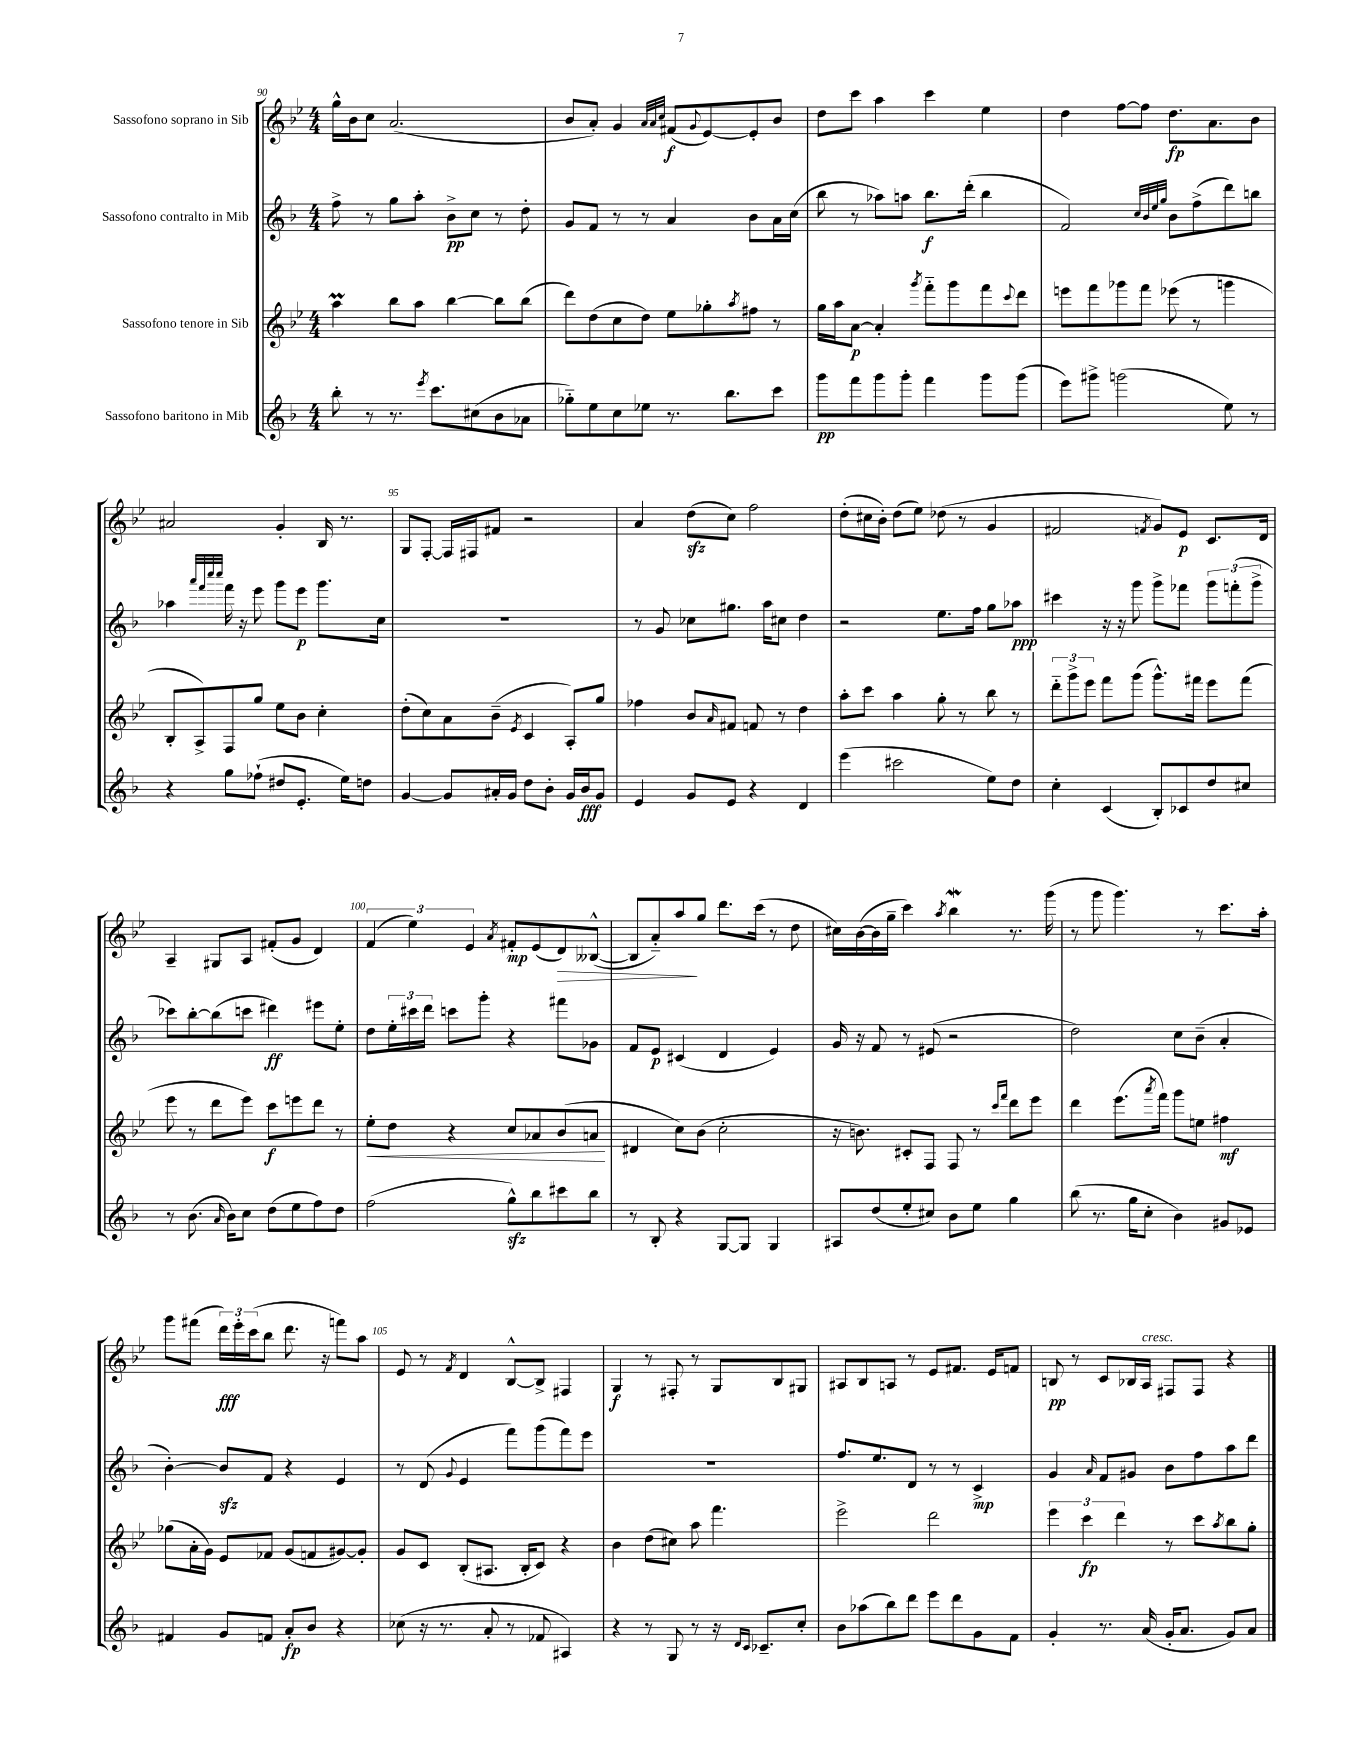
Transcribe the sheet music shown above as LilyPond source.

<<
\new StaffGroup <<
\new Staff = "s0" \with { instrumentName = "Sassofono soprano in Sib" } {
    \clef treble \key bes \major \numericTimeSignature \time 4/4
    g''16-^ bes'16 c''8 a'2.( |
    bes'8 a'8-.) g'4 \grace { a'32 a'32 c''32 } fis'8\f( \appoggiatura { g'8 } ees'8~) ees'8-. bes'8 |
    d''8 c'''8 a''4 c'''4 ees''4 |
    d''4 f''8~ f''8 d''8.\fp a'8. bes'8 |
    ais'2 g'4-. bes16 r8. |
    g8 f8~-. f16 fis16 fis'8 r2 |
    a'4 d''8\sfz( c''8) f''2 |
    d''8-.( cis''16 bes'16-.) d''8( ees''8) des''8( r8 g'4 |
    fis'2 \acciaccatura { f'8 } g'8) ees'8\p c'8. d'16 |
    a4-- gis8 a8 fis'8-.( g'8 d'4) |
    \tuplet 3/2 { f'4( ees''4) ees'4 } \acciaccatura { a'8 } fis'8-.\mp ees'8( d'8\>) beses8~-^( |
    beses8 a'8-_) a''8\! g''8 d'''8. c'''16( r8 d''8 |
    cis''16) bes'16~( bes'16 g''16-- c'''4) \acciaccatura { a''8 } bes''4\mordent r8. g'''16( |
    r8 g'''8 g'''4.) r8 c'''8. a''16-. |
    g'''8 fis'''8( \tuplet 3/2 { d'''16\fff) ees'''16-. c'''16( } bes''8 d'''8. r16 f'''8) a''8 |
    ees'8 r8 \acciaccatura { f'8 } d'4 bes8~-^ bes8-> fis4 |
    g4\f r8 fis8-. r8 g8 bes8 gis8 |
    ais8 bes8 a8 r8 ees'8 fis'8. ees'16 f'8 |
    b8\pp r8 c'8 bes16 a16^\markup { \italic "cresc." } fis8 fis8 r4 \bar "|." |
}
\new Staff = "s1" \with { instrumentName = "Sassofono contralto in Mib" } {
    \clef treble \key f \major \numericTimeSignature \time 4/4
    f''8-> r8 g''8 a''8-. bes'8->\pp c''8 r8 d''8-. |
    g'8 f'8 r8 r8 a'4 bes'8 a'16 c''16( |
    bes''8 r8 aes''8) a''8 bes''8.\f d'''16-.( bes''4 |
    f'2) \grace { c''32 bes'32 e''32 g''32 } bes'8 f''8->( d'''8) b''8 |
    aes''4 \grace { a'''32 f'''32 c''''32 c''''32 } f'''16 r16 e'''8 g'''8 e'''8\p g'''8. c''16 |
    R1 |
    r8 g'8 ces''8 gis''8. a''16 cis''8 d''4 |
    r2 e''8. f''16 g''8 aes''8\ppp |
    cis'''4 r16 r16 g'''8 g'''8-> fes'''8 \tuplet 3/2 { g'''8 f'''8-.( g'''8-> } |
    ces'''8) bes''8~-. bes''8( c'''8 dis'''4\ff) eis'''8 e''8-. |
    d''8 \tuplet 3/2 { e''16-. cis'''16 d'''16 } c'''8 g'''8-. r4 fis'''8 ges'8 |
    f'8 e'8\p cis'4( d'4 e'4) |
    g'16 r16 f'8 r8 eis'8( r2 |
    d''2) c''8 bes'8--( a'4-. |
    bes'4~-.) bes'8\sfz f'8 r4 e'4 |
    r8 d'8( \appoggiatura { g'8 } e'4 f'''8) g'''8( f'''8) e'''8 |
    R1 |
    f''8. e''8. d'8 r8 r8 c'4->\mp |
    g'4 \grace { a'16 } f'8 gis'8 bes'8 f''8 a''8 d'''8 \bar "|." |
}
\new Staff = "s2" \with { instrumentName = "Sassofono tenore in Sib" } {
    \clef treble \key bes \major \numericTimeSignature \time 4/4
    a''4\prall bes''8 a''8 bes''4~ bes''8 bes''8( |
    d'''8) d''8( c''8 d''8) ees''8 ges''8-. \acciaccatura { a''8 } fis''8 r8 |
    g''16 a''16 a'8~\p a'4-. \acciaccatura { g'''8 } f'''8-_ g'''8 f'''8 \appoggiatura { c'''8 } d'''8 |
    e'''8 f'''8 ges'''8 f'''8 ees'''8( r8 g'''4 |
    bes8-. a8->) f8 g''8 ees''8 bes'8 c''4-. |
    d''8-.( c''8) a'8 bes'8--( \acciaccatura { ees'8 } c'4 a8-.) g''8 |
    fes''4 bes'8 \grace { a'16 } fis'8 f'8 r8 d''4 |
    a''8-. c'''8 a''4 g''8-. r8 bes''8 r8 |
    \tuplet 3/2 { d'''8-_ g'''8-> ees'''8 } f'''8 g'''8( g'''8.-^) fis'''16 ees'''8 fis'''8( |
    ees'''8 r8 d'''8 ees'''8) c'''8\f e'''8 d'''8 r8 |
    ees''8-.\< d''8 r4 c''8 aes'8 bes'8( a'8\! |
    dis'4 c''8) bes'8( c''2-. |
    r16 b'8.) cis'8-. f8 f8 r8 \grace { c'''16 f'''16 } d'''8 ees'''8 |
    d'''4 ees'''8.( \acciaccatura { a'''8 } f'''16) g'''8 e''8 fis''4\mf |
    ges''8( a'16-. g'16) ees'8 fes'8 g'8( f'8 gis'8~) gis'8-. |
    g'8 c'8 bes8-.( ais8. bes16-. c'8) r4 |
    bes'4 d''8( cis''8) a''8 f'''4. |
    ees'''2-> d'''2 |
    \tuplet 3/2 { ees'''4 c'''4\fp d'''4 } r8 c'''8 \acciaccatura { a''8 } bes''8 g''8-. \bar "|." |
}
\new Staff = "s3" \with { instrumentName = "Sassofono baritono in Mib" } {
    \clef treble \key f \major \numericTimeSignature \time 4/4
    bes''8-. r8 r8. \acciaccatura { e'''8 } c'''8. cis''8( bes'8 aes'8 |
    ges''8-_) e''8 c''8 ees''8 r8. bes''8. c'''8 |
    g'''8\pp f'''8 g'''8 g'''8-. f'''4 g'''8 g'''8( |
    e'''8) gis'''8-> g'''2( e''8) r8 |
    r4 g''8 fes''8-!( dis''8 e'8.-. e''16) d''8 |
    g'4~ g'8 ais'16-. g'16 d''8 bes'8-. g'16 bes'16\fff g'8 |
    e'4 g'8 e'8 r4 d'4 |
    e'''4( cis'''2 e''8) d''8 |
    c''4-. c'4( bes8-.) ces'8 d''8 cis''8 |
    r8 bes'8.( \grace { a'16 } bes'16) c''8 d''8( e''8 f''8) d''8 |
    f''2( g''8-^\sfz) bes''8 cis'''8 bes''8 |
    r8 bes8-. r4 g8~ g8 g4 |
    ais8 d''8( e''8-. cis''8) bes'8 e''8 g''4 |
    bes''8( r8. g''16 c''8-. bes'4) gis'8 ees'8 |
    fis'4 g'8 f'8 a'8-.\fp bes'8 r4 |
    ces''8( r16 r8. a'8-. r8 fes'8 ais4) |
    r4 r8 g8 r8 r16 \grace { d'16 c'16 } ces'8.-- c''8-. |
    bes'8 aes''8( bes''8) d'''8 e'''8 d'''8 g'8 f'8 |
    g'4-. r8. a'16( g'16-. a'8. g'8) a'8 \bar "|." |
}
>>
>>
\layout { \context { \Score currentBarNumber = #90 \override BarNumber.break-visibility = ##(#f #t #t) barNumberVisibility = #(every-nth-bar-number-visible 5) } }
